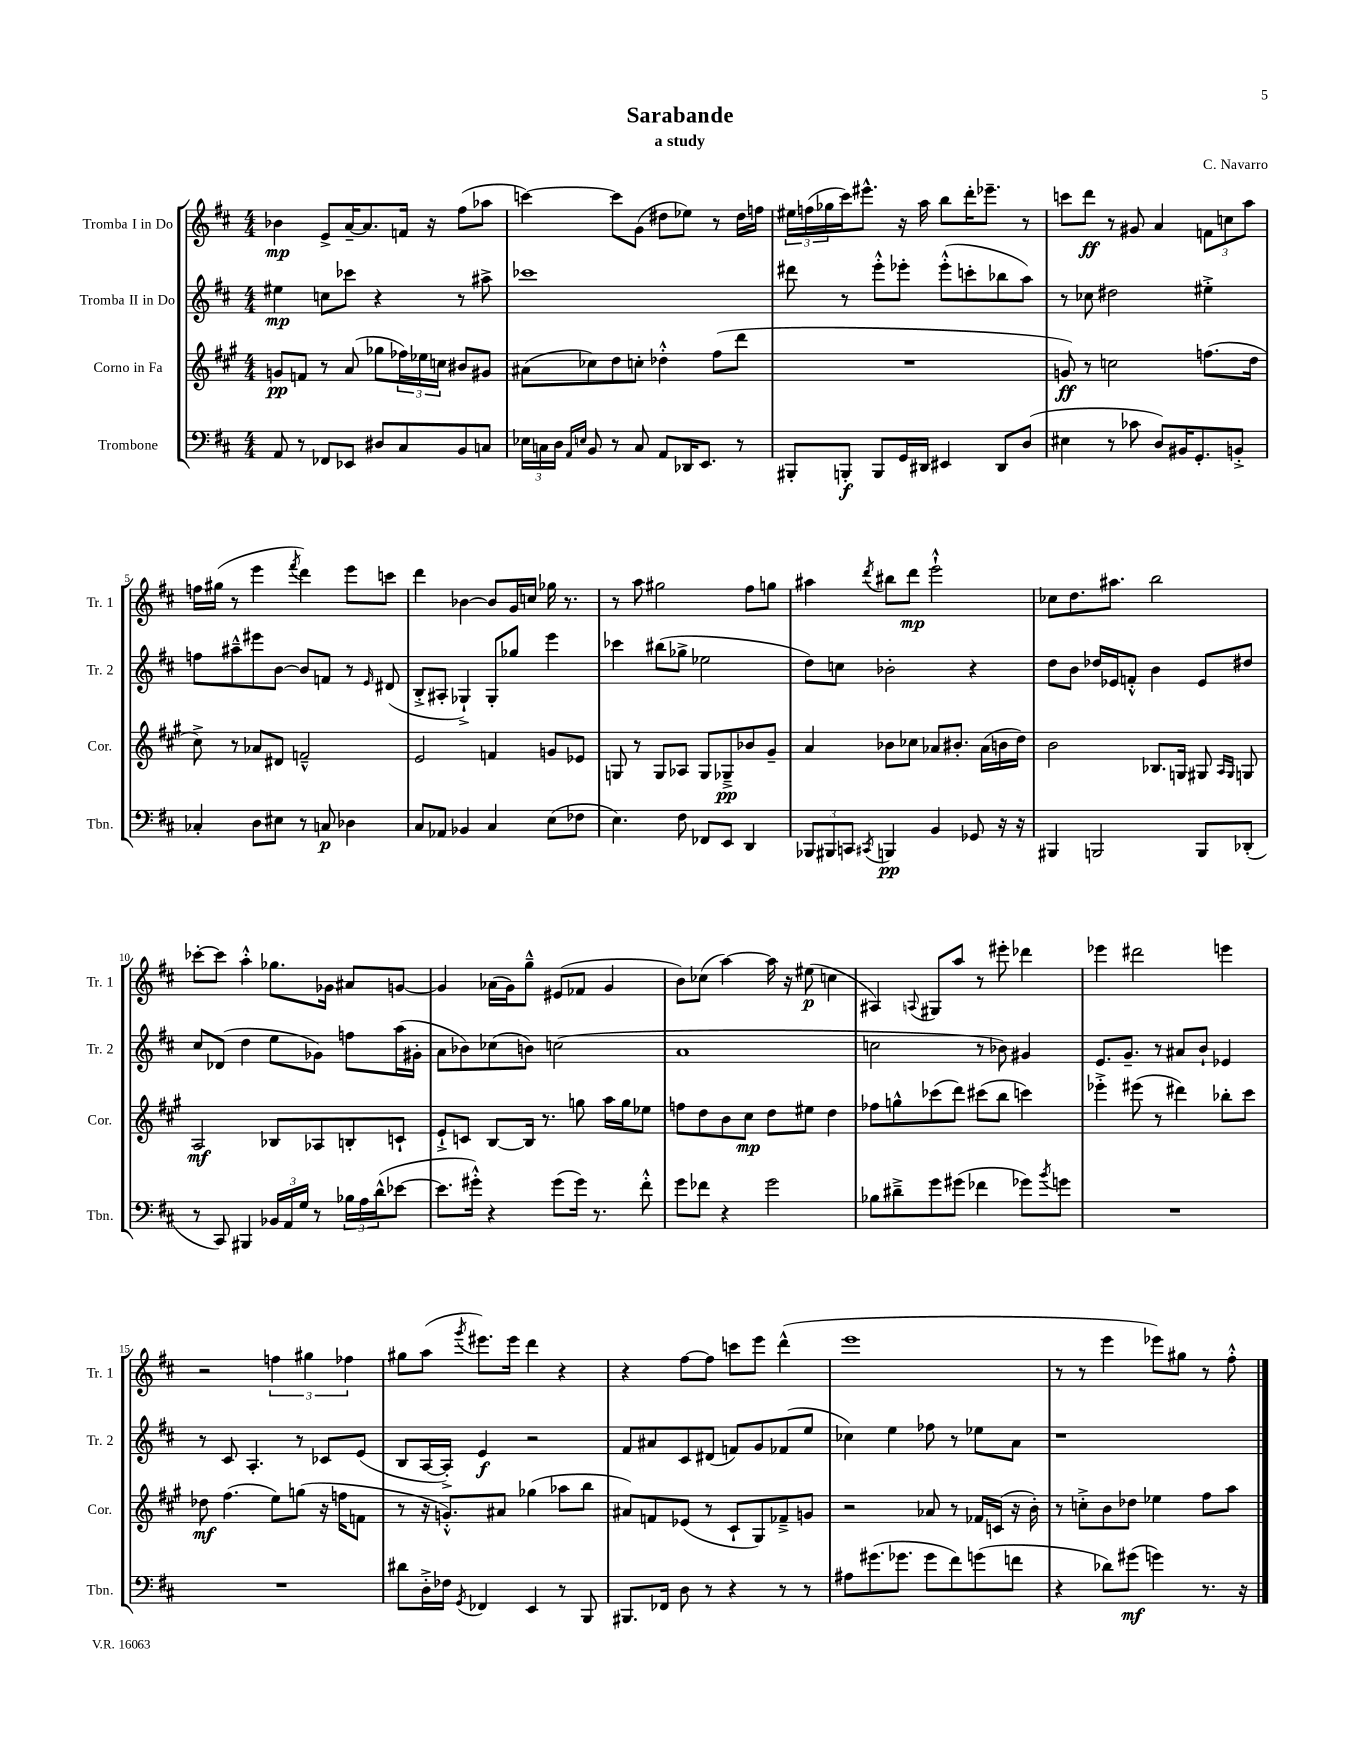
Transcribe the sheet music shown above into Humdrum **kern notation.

**kern	**dynam	**kern	**dynam	**kern	**dynam	**kern	**dynam
*part4	*part4	*part3	*part3	*part2	*part2	*part1	*part1
*staff4	*staff4	*staff3	*staff3	*staff2	*staff2	*staff1	*staff1
*I"Trombone	*	*I"Corno in Fa	*	*I"Tromba II in Do	*	*I"Tromba I in Do	*
*I'Tbn.	*	*I'Cor.	*	*I'Tr. 2	*	*I'Tr. 1	*
*clefF4	*	*clefG2	*	*clefG2	*	*clefG2	*
*k[f#c#]	*	*k[f#c#g#]	*	*k[f#c#]	*	*k[f#c#]	*
*M4/4	*	*M4/4	*	*M4/4	*	*M4/4	*
=1	=1	=1	=1	=1	=1	=1	=1
8AA/	.	8gn/L	pp	4ee#X\	mp	4b-X\	mp
8r	.	8fn/J	.	.	.	.	.
8FF-X/L	.	8r	.	8ccn\L	.	8e^/L	.
8EE-X/J	.	(8a/	.	8ccc-X\J	.	[16a~/K	.
.	.	.	.	.	.	8.a/]	.
8D#X/L	.	8gg-X\L	.	4r	.	.	.
8C#/	.	24ff-X\L)	.	.	.	16fn/Jk	.
.	.	24ee-X\	.	.	.	.	.
.	.	.	.	.	.	16r	.
.	.	24ccn\JJ	.	.	.	.	.
8BB/	.	8b#X/L	.	8r	.	(8ff#\L	.
8Cn/J	.	8g#X/J	.	8aa#X^\	.	8aa-X\J	.
=2	=2	=2	=2	=2	=2	=2	=2
24E-X\LL	.	(8a#X\L	.	1ccc-X	.	[4cccn\)	.
24Cn\	.	.	.	.	.	.	.
24D\JJ	.	.	.	.	.	.	.
16qqAA/LL	.	.	.	.	.	.	.
16qqEn/JJ	.	.	.	.	.	.	.
8BB/	.	8cc-X\)	.	.	.	.	.
8r	.	8dd\	.	.	.	8ccc\L]	.
8C/	.	8ccn'\J	.	.	.	(8g\J	.
8AA/L	.	4dd-X'^^\	.	.	.	8dd#X\L	.
16DD-X/K	.	.	.	.	.	8ee-X\J)	.
8.EE/J	.	.	.	.	.	.	.
.	.	(8ff#\L	.	.	.	8r	.
8r	.	8ddd\J	.	.	.	16dd#\LL	.
.	.	.	.	.	.	16ffn\JJ	.
=3	=3	=3	=3	=3	=3	=3	=3
8BBB#X'/L	.	1r	.	8ddd#X\	.	24ee#X\LL	.
.	.	.	.	.	.	(24ffn\	.
.	.	.	.	.	.	24gg-X\	.
8BBBn'/J	f	.	.	8r	.	16ccc#\J)	.
.	.	.	.	.	.	8.eee#X^^\J	.
8BBB/L	.	.	.	8eee'^^\L	.	.	.
16GG/L	.	.	.	8eee-X'\J	.	16r	.
16DD#X/JJ	.	.	.	.	.	16aa\	.
4EE#X/	.	.	.	(8eee-'^^\L	.	8bb\L	.
.	.	.	.	8cccn'\	.	16ddd'\K	.
.	.	.	.	.	.	8.eee-X~\J	.
8DD#/L	.	.	.	8bb-X\	.	.	.
(8D/J	.	.	.	8aa\J)	.	8r	.
=4	=4	=4	=4	=4	=4	=4	=4
4E#X\	.	8gn/)	ff	8r	.	8cccn\L	.
.	.	8r	.	8cc-X\	.	8ddd\J	ff
8r	.	2ccn\	.	2dd#X\	.	8r	.
8c-X\	.	.	.	.	.	8g#X/	.
8D/L)	.	.	.	.	.	4a/	.
16BB#X/K	.	.	.	.	.	.	.
8.GG'/	.	.	.	.	.	.	.
.	.	(8.ffn\L	.	4ee#X'^\	.	12fn\L	.
.	.	.	.	.	.	12ccn\	.
8BBn'^/J	.	.	.	.	.	.	.
.	.	.	.	.	.	12aa\J	.
.	.	16dd\Jk	.	.	.	.	.
!!LO:LB:g=z
=5	=5	=5	=5	=5	=5	=5	=5
4C-X'/	.	8cc#^\)	.	8ffn\L	.	16ffn\LL	.
.	.	.	.	.	.	(16gg#X\JJ	.
.	.	8r	.	8aa#X~^^\	.	8r	.
8D\L	.	8a-X/L	.	8eee#X\	.	4eee\	.
8E#X\J	.	8d#X/J	.	[8b\J	.	.	.
.	.	.	.	.	.	8qfff#/	.
8r	.	2fn~^^/	.	8b/L]	.	4ddd\)	.
8Cn/	p	.	.	8fn/J	.	.	.
4D-X\	.	.	.	8r	.	8eee\L	.
.	.	.	.	16qqe/	.	.	.
.	.	.	.	(8d#X/	.	8cccn\J	.
=6	=6	=6	=6	=6	=6	=6	=6
8C#/L	.	2e/	.	8B'^/L	.	4ddd\	.
8AA-X/J	.	.	.	8A#X'/J	.	.	.
4BB-X/	.	.	.	4G-X`^/)	.	[4b-X\	.
4C#/	.	4fn/	.	8G-'/L	.	8b-/L]	.
.	.	.	.	8gg-X/J	.	16g/L	.
.	.	.	.	.	.	16ccn/JJ	.
(8E\L	.	8gn/L	.	4eee\	.	16gg-X\	.
.	.	.	.	.	.	8.r	.
8F-X\J	.	8e-X/J	.	.	.	.	.
=7	=7	=7	=7	=7	=7	=7	=7
4.E\)	.	8Gn/	.	4ccc-X\	.	8r	.
.	.	8r	.	.	.	8aa\	.
.	.	8G/L	.	(8bb#X\L	.	2gg#X\	.
8F#\	.	8A-X/J	.	8gg-X^\J	.	.	.
8FF-X/L	.	8G/L	.	2ee-X\	.	.	.
8EE/J	.	8G-X~^/	pp	.	.	.	.
4DD/	.	8b-X/	.	.	.	8ff#\L	.
.	.	8g#~/J	.	.	.	8ggn\J	.
=8	=8	=8	=8	=8	=8	=8	=8
12BBB-X/L	.	4a/	.	8dd\L)	.	4aa#X\	.
12BBB#X/	.	.	.	.	.	.	.
.	.	.	.	8ccn\J	.	.	.
12CCn/J	.	.	.	.	.	.	.
8qCC#X/	.	.	.	.	.	8qddd/	.
4BBBn/	pp	8b-X\L	.	2b-X'\	.	8bb#X\L	.
.	.	8cc-X\J	.	.	.	8ddd\J	mp
4BB/	.	8a-X/L	.	.	.	2eee`^^\	.
.	.	8.b#X'/J	.	.	.	.	.
8GG-X/	.	.	.	4r	.	.	.
.	.	(16a-\LL	.	.	.	.	.
16r	.	16bn\	.	.	.	.	.
16r	.	16dd\JJ)	.	.	.	.	.
=9	=9	=9	=9	=9	=9	=9	=9
4BBB#X/	.	2b\	.	8dd\L	.	8cc-X\L	.
.	.	.	.	8b\J	.	8.dd\	.
2BBBn/	.	.	.	16dd-X/LL	.	.	.
.	.	.	.	16e-X/J	.	8.aa#X\J	.
.	.	.	.	8fn'^^/J	.	.	.
.	.	8.B-X/L	.	4b\	.	2bb\	.
.	.	16Gn/Jk	.	.	.	.	.
8BBB/L	.	8G#X/	.	8e-/L	.	.	.
.	.	16qqA/LL	.	.	.	.	.
.	.	16qqG#/JJ	.	.	.	.	.
(8DD-X'/J	.	8Gn/	.	8dd#X/J	.	.	.
!!LO:LB:g=z
=10	=10	=10	=10	=10	=10	=10	=10
8r	.	2A/	mf	8cc#/L	.	[8ccc-X'\L	.
8CC#/)	.	.	.	(8d-X/J	.	8ccc-\J]	.
4BBB#X/	.	.	.	4dd\	.	4aa'^^\	.
24BB-X/LL	.	8B-X/L	.	8ee\L	.	8.gg-X\L	.
24AA/	.	.	.	.	.	.	.
24G/JJ	.	.	.	.	.	.	.
8r	.	8A-X/	.	8g-X\J)	.	.	.
.	.	.	.	.	.	16g-X\Jk	.
24B-X\LL	.	8Bn'/	.	8ffn\L	.	8a#X/L	.
24A\	.	.	.	.	.	.	.
(24d^^\J	.	.	.	.	.	.	.
[8e-X\J	.	8cn`/J	.	(16aa\L	.	[8gn/J	.
.	.	.	.	16g#X'\JJ	.	.	.
=11	=11	=11	=11	=11	=11	=11	=11
8.e-\L]	.	8e`^/L	.	8a\L	.	4g/]	.
.	.	8cn/J	.	8b-X\)	.	.	.
16g#X'^^\Jk)	.	.	.	.	.	.	.
4r	.	[8B/L	.	(8cc-X\	.	(16a-X\LL	.
.	.	.	.	.	.	16g\J)	.
.	.	16B/Jk]	.	8bn\J)	.	8gg~^^\J	.
.	.	8.r	.	.	.	.	.
(8g#\L	.	.	.	(2ccn\	.	(8e#X/L	.
16g#\Jk)	.	8ggn\	.	.	.	8f-X/J	.
8.r	.	.	.	.	.	.	.
.	.	16aa\LL	.	.	.	4g/	.
.	.	16gg\J	.	.	.	.	.
8f#'^^\	.	8ee-X\J	.	.	.	.	.
=12	=12	=12	=12	=12	=12	=12	=12
8g\L	.	8ffn\L	.	1a	.	8b\L)	.
8f-X\J	.	8dd\	.	.	.	(8cc-X\J	.
4r	.	8b\	.	.	.	[4aa\)	.
.	.	8cc#\J	mp	.	.	.	.
2g\	.	8dd\L	.	.	.	16aa\]	.
.	.	.	.	.	.	16r	.
.	.	8ee#X\J	.	.	.	(8ee#X\	p
.	.	4dd\	.	.	.	4ccn\	.
=13	=13	=13	=13	=13	=13	=13	=13
8B-X\L	.	8ff-X\L	.	2ccn\	.	4A#X/)	.
8d#X~^\	.	8ggn^^\	.	.	.	.	.
.	.	.	.	.	.	8qqAn/	.
8g\	.	(8ccc-X\	.	.	.	8G#X/L	.
(8g#X\J	.	8ddd\J)	.	.	.	8aa/J	.
4f-X\	.	(8ccc#X\L	.	8r	.	8r	.
.	.	8bb\J	.	8b-X\)	.	8eee#X'\	.
8g-X\L)	.	4cccn\)	.	4g#X/	.	4ddd-X\	.
8qb/	.	.	.	.	.	.	.
8gn\J	.	.	.	.	.	.	.
=14	=14	=14	=14	=14	=14	=14	=14
1r	.	4eee-X'^\	.	8.e/L	.	4eee-X\	.
.	.	.	.	8.g~/J	.	.	.
.	.	(8eee#X\	.	.	.	2ddd#X\	.
.	.	8r	.	8r	.	.	.
.	.	4ddd#X\)	.	8a#X/L	.	.	.
.	.	.	.	8b`/J	.	.	.
.	.	8bb-X'\L	.	4e-X/	.	4eeen\	.
.	.	8ccc#\J	.	.	.	.	.
!!LO:LB:g=z
=15	=15	=15	=15	=15	=15	=15	=15
1r	.	8dd-X\	mf	8r	.	2r	.
.	.	(4.ff#\	.	8c#/	.	.	.
.	.	.	.	4.A'/	.	.	.
.	.	8ee\L)	.	.	.	6ffn\	.
.	.	(8ggn\J	.	8r	.	.	.
.	.	.	.	.	.	6gg#X\	.
.	.	16r	.	8c-X/L	.	.	.
.	.	16ffn\KL	.	.	.	.	.
.	.	.	.	.	.	6ff-X\	.
.	.	8fn\J	.	(8e/J	.	.	.
=16	=16	=16	=16	=16	=16	=16	=16
8d#X\L	.	8r	.	8B/L	.	8gg#X\L	.
16D'^\L	.	16r	.	[16A/L	.	(8aa\J	.
16F-X\JJ	.	8.gn'^^/L)	.	16A'^/JJ])	.	.	.
8qGG/	.	.	.	.	.	8qggg/	.
4FF-X/	.	.	.	4e/	f	8.eee#X\L)	.
.	.	8a#X/J	.	.	.	.	.
.	.	.	.	.	.	16eee#\Jk	.
4EE/	.	(4gg-X\	.	2r	.	4ddd\	.
8r	.	8aa-X\L	.	.	.	4r	.
8BBB/	.	8bb\J	.	.	.	.	.
=17	=17	=17	=17	=17	=17	=17	=17
8.BBB#X/L	.	8a#X/L)	.	8f#/L	.	4r	.
.	.	8fn/	.	8a#X/	.	.	.
16FF-X/Jk	.	.	.	.	.	.	.
8D\	.	(8e-X/J	.	8c#/	.	[8ff#\L	.
8r	.	8r	.	(8d#X/J	.	8ff#\J]	.
4r	.	8c#`/L	.	8fn/L)	.	8cccn\L	.
.	.	8G#/)	.	8g/	.	8eee\J	.
8r	.	8f-X~^/	.	(8f-X/	.	(4ddd^^\	.
8r	.	8gn/J	.	8ee/J	.	.	.
=18	=18	=18	=18	=18	=18	=18	=18
8A#X\L	.	2r	.	4cc-X\)	.	1eee	.
(8.g#X\	.	.	.	.	.	.	.
.	.	.	.	4ee\	.	.	.
8.g-X\J	.	.	.	.	.	.	.
8g-\L	.	8a-X/	.	8ff-X\	.	.	.
8f#\)	.	8r	.	8r	.	.	.
(8gn\	.	16f-X/LL	.	8ee-X\L	.	.	.
.	.	(16cn/JJ	.	.	.	.	.
8fn\J	.	16r	.	8a\J	.	.	.
.	.	16b'\)	.	.	.	.	.
=19	=19	=19	=19	=19	=19	=19	=19
4r	.	8r	.	1r	.	8r	.
.	.	8ccn'^\L	.	.	.	8r	.
8d-X\L)	.	8b\	.	.	.	4eee\	.
(8g#X\J	mf	8dd-X\J	.	.	.	.	.
4gn\)	.	4ee-X\	.	.	.	8eee-X\L)	.
.	.	.	.	.	.	8gg#X\J	.
8.r	.	8ff#\L	.	.	.	8r	.
.	.	8aa\J	.	.	.	8ff#'^^\	.
16r	.	.	.	.	.	.	.
==	==	==	==	==	==	==	==
*-	*-	*-	*-	*-	*-	*-	*-
